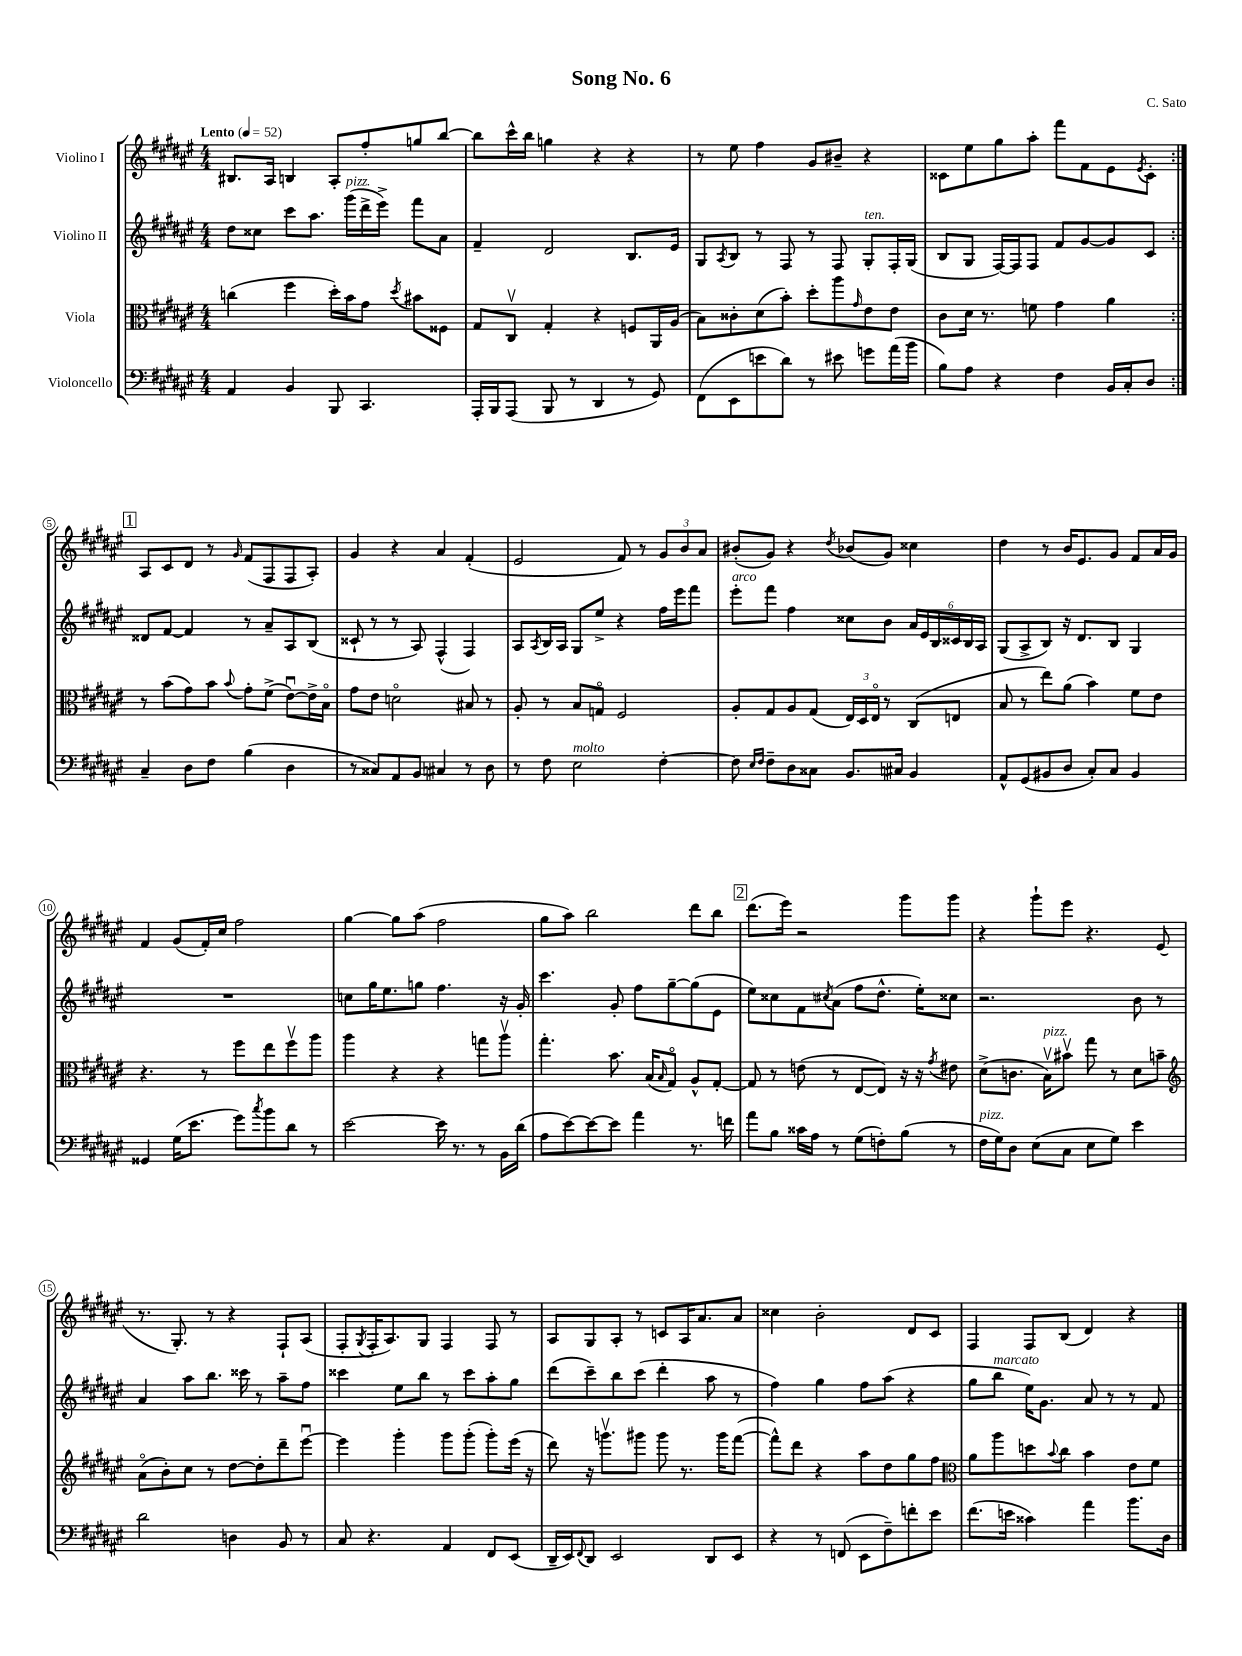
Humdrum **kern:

**kern	**kern	**kern	**kern
*part4	*part3	*part2	*part1
*staff4	*staff3	*staff2	*staff1
*I"Violoncello	*I"Viola	*I"Violino II	*I"Violino I
*clefF4	*clefC3	*clefG2	*clefG2
*k[f#c#g#d#a#e#]	*k[f#c#g#d#a#e#]	*k[f#c#g#d#a#e#]	*k[f#c#g#d#a#e#]
*M4/4	*M4/4	*M4/4	*M4/4
*MM52	*MM52	*MM52	*MM52
=1	=1	=1	=1
!	!	!	!LO:TX:a:B:t=Lento
4AA#/	(4ccn\	8dd#\L	8.B#X/L
.	.	8cc##X\J	.
.	.	.	16A#/Jk
4BB/	4ff#\	8ccc#\L	4Bn/
.	.	8.aa#\J	.
8BBB/	16dd#'\LL)	.	8A#'/L
!	!	!LO:TX:a:i:t=pizz.	!
.	16b\J	(16ggg#\LL	.
4.CC#/	8g#\J	16ddd#^\	8ff#'/
.	.	16eee#^\JJ)	.
.	8qdd#/	.	.
.	8b#X\L	8fff#\L	8ggn/
.	8F##X\J	8a#\J	[8bb/J
=2	=2	=2	=2
16AAA#'/LL	8G#/L	4f#~/	8bb\L]
16BBB/J	.	.	.
(8AAA#/J	8C#v/J	.	16ccc#^^\L
.	.	.	16bb\JJ
8BBB/	4G#'/	2d#/	4ggn\
8r	.	.	.
4DD#/	4r	.	4r
8r	8Fn/L	8.B/L	4r
8GG#/)	16AA#/L	.	.
.	(16A#/JJ	16e#/Jk	.
=3	=3	=3	=3
(8FF#\L	8B\L)	8G#/L	8r
.	.	8qA#/	.
8EE#\	8c##X'\	8B/J	8ee#\
8en\	(8d#\	8r	4ff#\
8d#\J)	8b'\J)	8F#/	.
8r	8dd#'\L	8r	8g#/L
8e#X\	8aa#\	8F#/	8b#X~/J
.	16qqg#/	.	.
!	!	!LO:TX:a:i:t=ten.	!
8gn\L	8e#\	8G#'/L	4r
(16a#\L	8e#\J	16F#'/L	.
16b\JJ	.	(16G#/JJ	.
=4	=4	=4	=4
8B\L)	8c#\L	8B/L	8c##X\L
8A#\J	16d#\Jk	8G#/J	8ee#\
.	8.r	.	.
4r	.	[16F#/LL)	8gg#\
.	.	16F#/J]	.
.	8fn\	8F#/J	8aa#'\J
4F#\	4g#\	8f#/L	8fff#\L
.	.	[8g#/	8f#\
16BB/LL	4a#\	8g#/]	8e#\
16C#'/J	.	.	.
.	.	.	8qe#/
8D#/J	.	8c#/J	8c##'\J
!!LO:LB:g=z
!!LO:REH:place=s1:t=1
=5:|!	=5:|!	=5:|!	=5:|!
4C#~/	8r	8d##X/L	8A#/L
.	(8b\L	[8f#/J	8c#/
8D#\L	8g#\)	4f#/]	8d#/J
8F#\J	8b\J	.	8r
.	8qqb/	.	16qqg#/
(4B\	8g#'\L	8r	(8f#/L
.	(8f#^\J	8a#~/L	8F#/
4D#\	[8e#u\L)	8A#/	8F#/
.	16e#^\L]	(8B/J	8A#'/J)
.	16B\JJ	.	.
=6	=6	=6	=6
8r	8g#\L	8c##X`/	4g#/
8C##X/L)	8e#\J	8r	.
8AA#/	2dn\	8r	4r
8BB/J	.	8A#/)	.
4C#X/	.	(4F#^^/	4a#/
8r	8B#X/	4F#/)	(4f#'/
8D#\	8r	.	.
=7	=7	=7	=7
8r	8A#'/	8A#/L	2e#/
.	.	8qA#/	.
8F#\	8r	16B/L	.
.	.	16A#/JJ	.
!LO:TX:a:i:t=molto	!	!	!
2E#\	8B/L	8G#/L	.
.	8Gn/J	8ee#^/J	.
.	2F#/	4r	8f#/)
.	.	.	8r
[4F#'\	.	16ff#\LL	12g#/L
.	.	16eee#\J	.
.	.	.	12b/
.	.	8fff#\J	.
.	.	.	12a#/J
=8	=8	=8	=8
!	!	!LO:TX:a:i:t=arco	!
8F#\]	8A#'/L	8eee#'\L	(8b#X'/L
16qqE#/LL	.	.	.
16qqF#/JJ	.	.	.
8F#~\L	8G#/	8fff#\J	8g#/J)
8D#\	8A#/	4ff#\	4r
8C##X\J	(8G#/J	.	.
.	.	.	8qdd#/
8.BB/L	24E#/LL)	8cc##X\L	(8b-X/L
.	24D#/	.	.
.	24E#/JJ	.	.
.	8r	8b\J	8g#/J)
16C#X/Jk	.	.	.
4BB/	(8C#/L	24a#/LL	4cc##X\
.	.	24e#/	.
.	.	24B/	.
.	8En/J	24c##X/	.
.	.	24B/	.
.	.	24A#/JJ	.
=9	=9	=9	=9
8AA#^^/L	8B/	(8G#/L	4dd#\
(8GG#/	8r	8A#^/	.
8BB#X/	8ee#\L)	8B/J)	8r
8D#/J	(8a#\J	16r	16b/KL
.	.	8.d#/L	8.e#/
8C#'/L)	4b\)	.	.
8C#/J	.	8B/J	8g#/J
4BB#/	8f#\L	4G#/	8f#/L
.	8e#\J	.	16a#/L
.	.	.	16g#/JJ
!!LO:LB:g=z
=10	=10	=10	=10
4GG##X/	4.r	1r	4f#/
(16G#\KL	.	.	(8g#/L
8.e#\J	.	.	.
.	8r	.	16f#'/L)
.	.	.	16cc#/JJ
8g#\L)	8ff#\L	.	2ff#\
8qcc#/	.	.	.
8b\	8ee#\	.	.
8d#\J	8ff#v\	.	.
8r	8aa#\J	.	.
=11	=11	=11	=11
[2e#\	4aa#\	8ccn\L	[4gg#\
.	.	16gg#\K	.
.	.	8.ee#\	.
.	4r	.	8gg#\L]
.	.	8ggn\J	(8aa#\J
16e#\]	4r	4.ff#\	2ff#\
8.r	.	.	.
8r	8ggn\L	.	.
16BB\LL	8aa#v\J	16r	.
(16d#\JJ	.	16g#'/	.
=12	=12	=12	=12
8A#\L	4.gg#'\	4.ccc#\	8gg#\L
[8e#\)	.	.	8aa#\J)
8e#\_	.	.	2bb\
8e#\J]	8.b\	8g#'/	.
4a#\	.	8ff#\L	.
.	(16B/KL	.	.
.	16qqB/	.	.
.	8G#/J)	[8gg#~\	.
8.r	8A#^^/L	(8gg#\]	8ddd#\L
.	[8G#'/J	8e#\J	8bb\J
16fn\	.	.	.
!!LO:REH:place=s1:t=2
=13	=13	=13	=13
8a#\L	8G#/]	8ee#\L)	(8.ddd#\L
8B\J	8r	8cc##X\	.
.	.	.	16eee#\Jk)
16c##X\LL	(8en\	8f#\	2r
16A#\JJ	.	.	.
.	.	8qcc#X/	.
8r	8r	(8a#\J	.
(8G#\L	[8E#/L	8ff#\L	.
8Fn'\)	8E#/J])	8.dd#^^\J	.
(8B\J	16r	.	8ggg#\L
.	16r	16ee#'\KL)	.
.	8qg#/	.	.
8r	8e#X\	8cc##X\J	8ggg#\J
=14	=14	=14	=14
!LO:TX:a:i:t=pizz.	!	!	!
16F#\LL	(8d#^\L	2.r	4r
16G#\J)	.	.	.
8D#\J	8.cn\J	.	.
(8E#\L	.	.	8ggg#`\L
!	!LO:TX:a:i:t=pizz.	!	!
.	16Bv\KL)	.	.
8C#\J	8b#Xv\J	.	8eee#\J
8E#\L	8gg#\	.	4.r
8G#\J)	8r	.	.
4e#\	8d#\L	8b\	.
.	8bn~\J	8r	(8e#/
!!LO:LB:g=z
=15	=15	=15	=15
*	*clefG2	*	*
2d#\	(8a#\L	4a#/	8.r
.	8b'\)	.	.
.	.	.	8.G#'/)
.	8cc#\J	8aa#\L	.
.	8r	8.bb\J	8r
4Dn\	[8dd#\L	.	4r
.	.	16ccc##X\	.
.	8dd#'\]	8r	.
8BB/	8ddd#~\	8aa#~\L	8F#`/L
8r	[8eee#u\J	8ff#\J	(8A#/J
=16	=16	=16	=16
8C#/	4eee#\]	4ccc##X\	8F#'/L
.	.	.	8qG#/
4.r	.	.	16F#'/K
.	.	.	8.A#/)
.	4ggg#'\	8ee#\L	.
.	.	8bb\J	8G#/J
4AA#/	8ggg#\L	8r	4F#/
.	(8ggg#'\J	8ccc##\L	.
8FF#/L	8ggg#'\L)	8aa#'\	8F#/
(8EE#/J	(16eee#\Jk	8gg#\J	8r
.	16r	.	.
=17	=17	=17	=17
16DD#~/LL	8ddd#\)	(8ddd#\L	8A#/L
16EE#/J)	.	.	.
8qqFF#/	.	.	.
8DD#/J	16r	8ccc#~\)	8G#/
.	8.gggnv\L	.	.
2EE#/	.	8bb\	8A#'/J
.	8ggg#X\J	(8ccc#\J	8r
.	8ggg#\	4ddd#'\	8cn/L
.	8.r	.	16A#/K
.	.	.	8.a#/
8DD#/L	.	8aa#\	.
.	16ggg#\KL	.	.
8EE#/J	([8fff#\J	8r	8a#/J
=18	=18	=18	=18
4r	8fff#^^\L])	4ff#\)	4cc##X\
.	8ddd#\J	.	.
8r	4r	4gg#\	2b'\
(8FFn/	.	.	.
8EE#\L	8aa#\L	8ff#\L	.
8F#~\)	8dd#\	(8aa#\J	.
8fn'\	8gg#\	4r	8d#/L
8e#\J	8ff#\J	.	8c#/J
=19	=19	=19	=19
*	*clefC3	*	*
(8.f#\L	8a#\L	8gg#\L	4F#/
!	!	!LO:TX:a:i:t=marcato	!
.	8aa#\	8bb\J	.
16en\Jk	.	.	.
4c##X\)	8ddn\	16ee#\KL)	8F#/L
.	.	8.g#\J	.
.	8qqb/	.	.
.	8cc#\J	.	(8B/J
4a#\	4b\	8a#/	4d#/)
.	.	8r	.
8.b\L	8e#\L	8r	4r
.	8f#\J	8f#/	.
16D#\Jk	.	.	.
==	==	==	==
*-	*-	*-	*-
